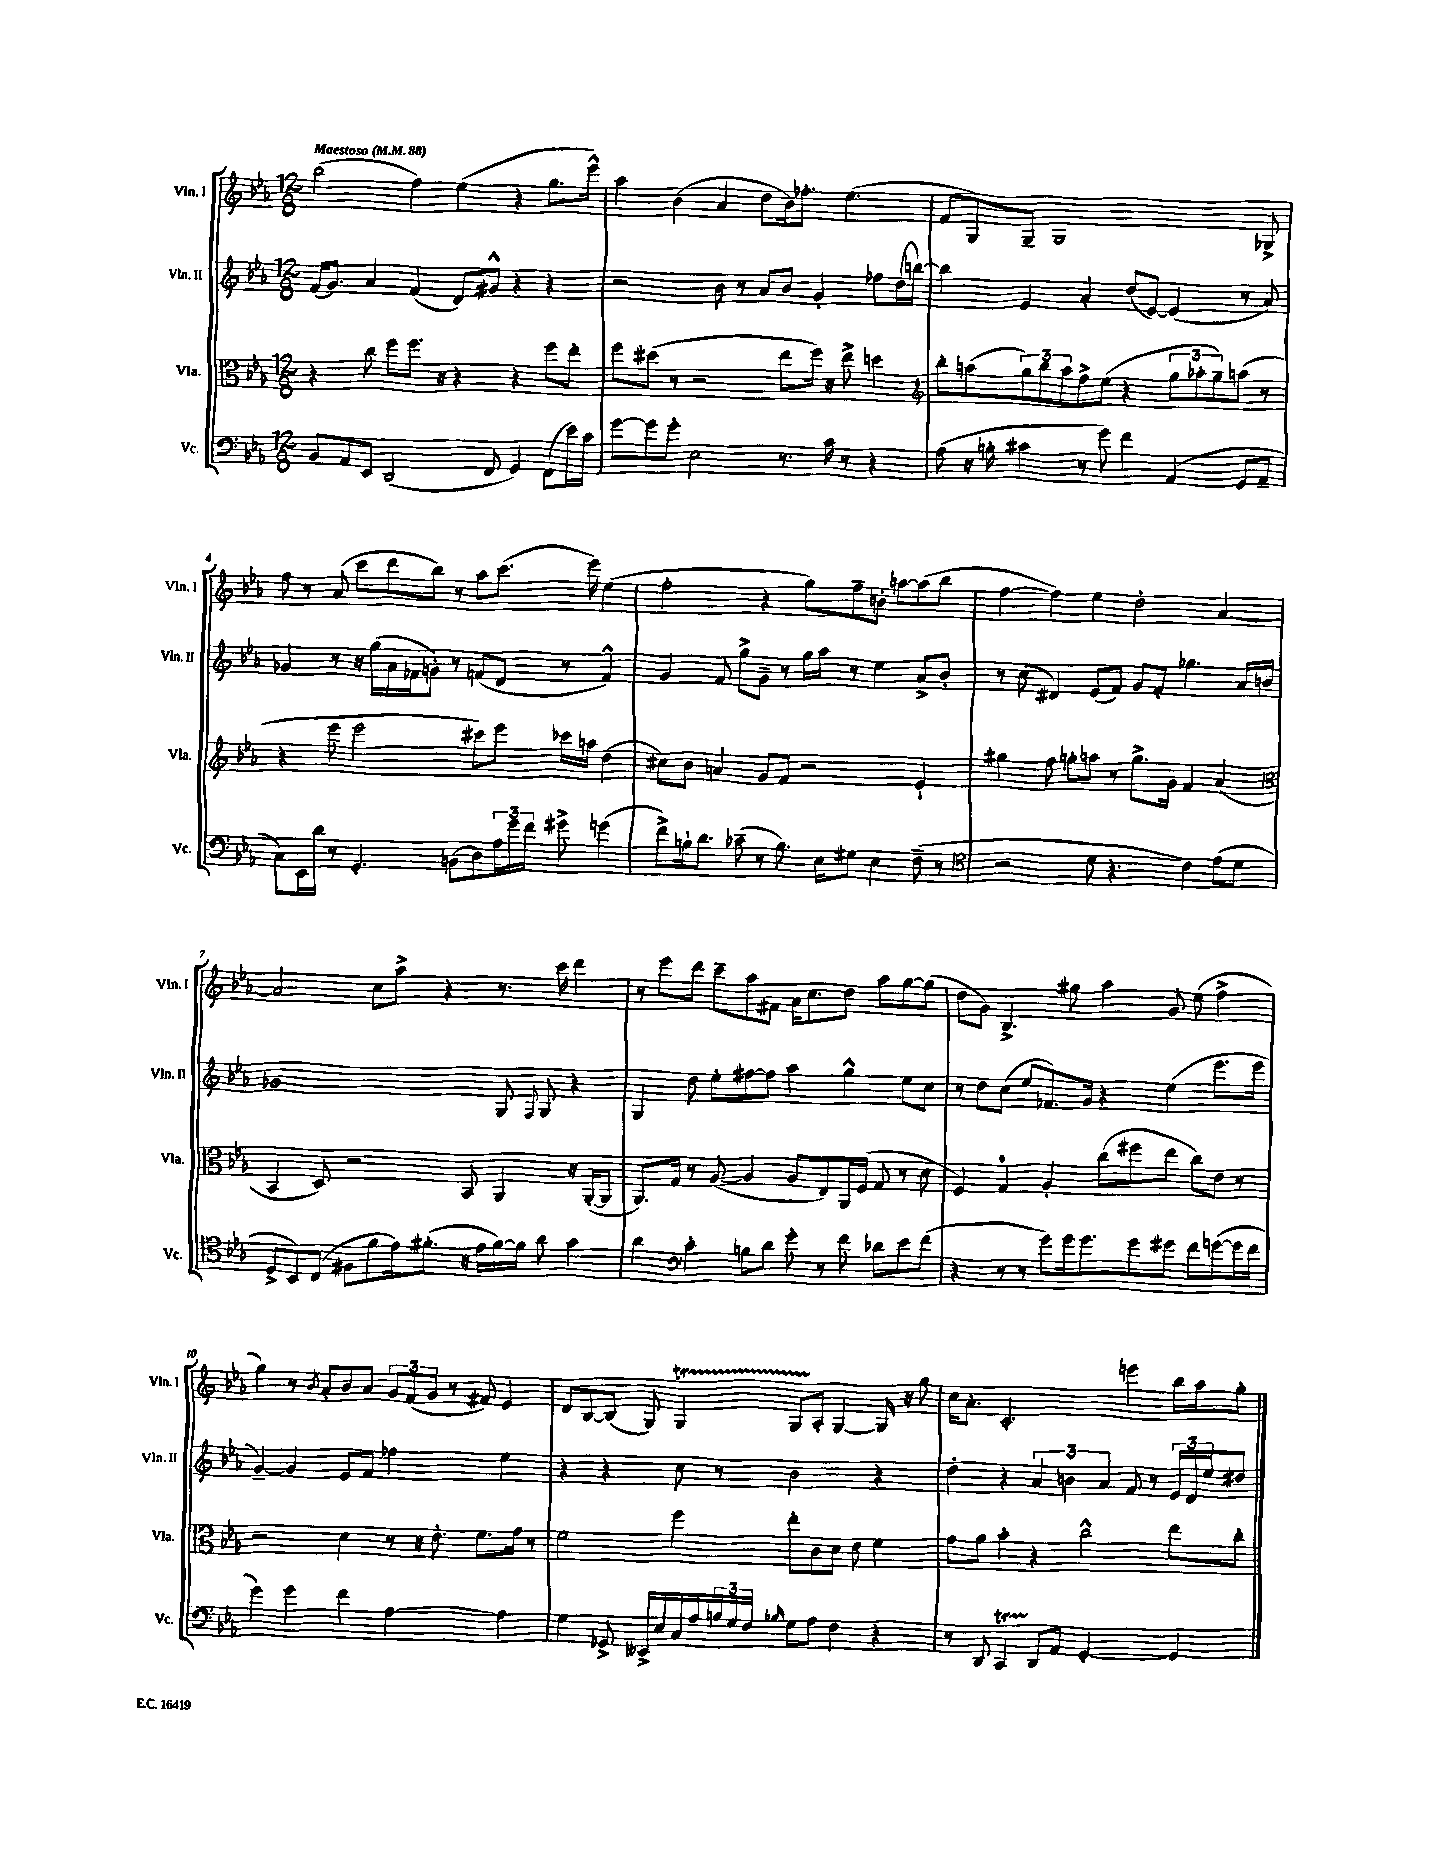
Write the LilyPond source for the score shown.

<<
\new StaffGroup <<
\new Staff = "s0" \with { instrumentName = "Vln. I" shortInstrumentName = "Vln. I" } {
    \clef treble \key ees \major \numericTimeSignature \time 12/8 \tempo "Maestoso" 4 = 88
    bes''2( f''4) ees''4( r4 g''8. ees'''16-^) |
    aes''4 bes'4( aes'4 d''8 bes'16) fes''8.-. ees''4.( |
    f'8 g8) g8-- g1 ges8-> |
    f''8 r8 aes'8( c'''8 d'''8 bes''8) r8 aes''8 c'''8.( ees'''16) ees''4( |
    f''2-. r4 g''8) f''8-- b'8-. a''8~ a''8( bes''8 |
    f''4~ f''4) ees''4 d''2-. aes'4~ |
    aes'2 c''8 aes''8-> r4 r8. c'''16 d'''4 |
    r8 ees'''8 d'''8 c'''8-- aes''8 fis'8 aes'16 c''8. d''8 aes''8 g''8~ g''8( |
    d''8 g'8) bes4.-> gis''8 aes''4 g'8 ees''8( f''4-> |
    g''4) r8 \acciaccatura { bes'8 } aes'8-. bes'8 aes'8 \tuplet 3/2 { g'8 f'8( g'8 } r8 fis'8) ees'4 |
    d'8 bes8~ bes8( g8) g4\startTrillSpan g8 aes8-.\stopTrillSpan g4~ g16 r16 g''8 |
    c''16 aes'8.-. c'2.-. e'''4 bes''16 aes''16 g''8-. \bar "|." |
}
\new Staff = "s1" \with { instrumentName = "Vln. II" shortInstrumentName = "Vln. II" } {
    \clef treble \key ees \major \numericTimeSignature \time 12/8
    f'16( g'8.) aes'4 f'4( d'8) gis'8-^ r4 r4 |
    r2 bes'8 r8 aes'8 bes'8 g'4-. fes''8 d''16( b''16~) |
    b''4 ees'4 aes'4-. d''8( ees'8~) ees'4( r8 aes'8) |
    ges'4 r8 r16 g''16( aes'16 fes'16 g'8-.) r8 f'8( d'8 r8 f'4-^) |
    g'4 f'8 g''8-> g'8-- r8 g''16 aes''16 r8 ees''4 aes'8-> bes'8-. |
    r8 c''8( dis'4) ees'8( f'8) g'8 f'8-. ges''4. aes'16 b'16 |
    ges'1 g8 \appoggiatura { f8 } g8 r4 |
    g4 d''8 ees''8-. fis''8~ fis''8 aes''4 g''4-^ ees''8 c''8 |
    r8 d''8 c''8( ees''8 fes'8.) g'16 r4 ees''4( ees'''8. ees'''16 |
    g'4~--) g'4 ees'8 f'8 fes''2 ees''4 |
    r4 r4 c''8 r8 bes'2 r4 |
    d''4-. r4 \tuplet 3/2 { aes'4 b'4 aes'4 } f'8 r8 \tuplet 3/2 { ees'16 d'16 ees''16 } dis''8 \bar "|." |
}
\new Staff = "s2" \with { instrumentName = "Vla." shortInstrumentName = "Vla." } {
    \clef alto \key ees \major \numericTimeSignature \time 12/8
    r4 c''8 f''8 f''8. r16 r4 r4 f''8 ees''8-. |
    f''8 dis''8( r8 r2 ees''8 f''16) r16 ees''8-> d''4 |
    \clef treble bes''8-. a''8( \tuplet 3/2 { g''8) bes''8 a''8 } f''8-> ees''8( r4 \tuplet 3/2 { g''8 aes''8-. g''8--) } a''8( r8 |
    r4 ees'''8 ees'''2 cis'''8) ees'''8 ces'''16 a''16 d''4( |
    cis''8) bes'8 a'4 g'8 f'8 r2 ees'4-! |
    gis''4 f''8 g''8-. a''8 r8 g''8.-> g'16 f'4 aes'4( |
    \clef alto bes,4 d8) r2 bes,8 aes,4 r16 aes,16~-.( aes,8 |
    aes,8.) g16 r8 aes8~( aes4 aes8 ees8) aes,16 f16( g8 r8 d'8 |
    f4) g4-0 aes4-. c''8( fis''8 ees''8 c''8) ees'8 r8 |
    r2 d'4 r8 r16 ees'8.-. f'8. g'16 r8 |
    f'2 f''4 ees''8-. c'8 d'8 ees'8 f'4 |
    g'8 aes'8 bes'4-. r4 c''2-^ ees''8 c''8-. \bar "|." |
}
\new Staff = "s3" \with { instrumentName = "Vc." shortInstrumentName = "Vc." } {
    \clef bass \key ees \major \numericTimeSignature \time 12/8
    bes,8 aes,8 ees,8 d,2( f,8 g,4) f,8( ees'16) c'16 |
    g'8~ g'8 g'8-. ees2 r8. c'16 r8 r4 |
    aes8( r16 b16-. cis'4 r8 g'8) f'4 aes,4( g,8 aes,8-- |
    c8) ees,16 d'16 r8 g,4.-. b,8( d8) \tuplet 3/2 { aes16 g'16 f'16 } gis'8-> g'4( |
    f'8->) b16-! d'8. ces'8--( r8 b8.) ees16 gis8 ees4 f8--( r8 |
    \clef tenor r2 d'8 r4. c'4) ees'8( d'8 |
    d8-> bes,8) c8( fis8 f'8 ees'16) fis'8.-.( r16 ees'16 fis'16~) fis'16 aes'8 g'4 |
    aes'4 \clef bass c'4-. b8 d'8 g'8-. r8 f'8 des'8 ees'8 f'8( |
    r4 r8 r8 g'8) g'16 g'8. g'8 gis'8 f'8 g'8~( g'16 f'16 |
    g'4) g'4 f'4 aes2~ aes4 |
    g4 ges,8-> eeses,16-> ees16 c16 aes16 \tuplet 3/2 { b16 g16 f16 } \grace { bes16 } g8 aes8 f4 r4 |
    r8 d,8 c,4\startTrillSpan d,8\stopTrillSpan aes,8 g,2~-. g,4 \bar "|." |
}
>>
>>
